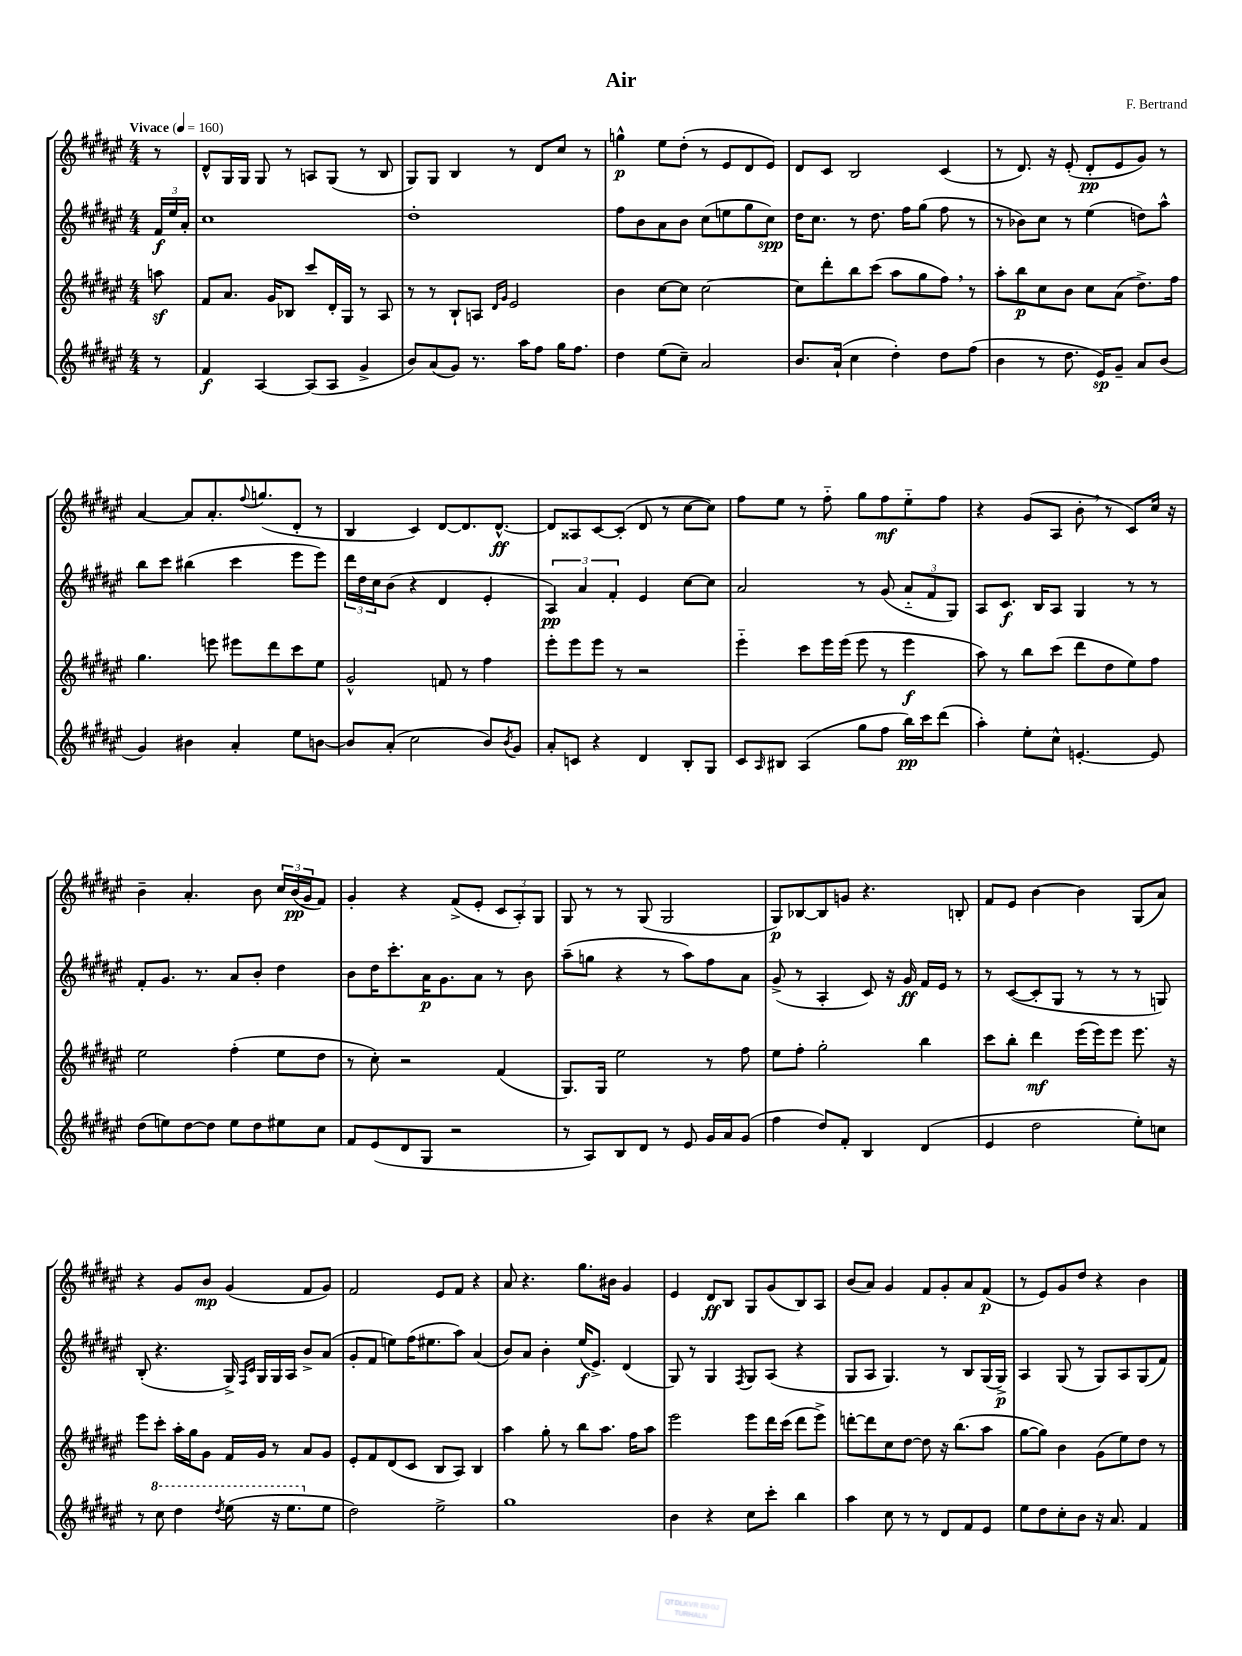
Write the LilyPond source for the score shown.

\header { title = "Air" composer = "F. Bertrand" }
<<
\new StaffGroup <<
\new Staff = "s0" {
    \clef treble \key fis \major \numericTimeSignature \time 4/4 \partial 8 \tempo "Vivace" 4 = 160
    r8 |
    dis'8-^ gis16 gis16 gis8 r8 a8 gis8( r8 b8 |
    gis8) gis8 b4 r8 dis'8 cis''8 r8 |
    g''4-^\p eis''8 dis''8-.( r8 eis'8 dis'8 eis'8) |
    dis'8 cis'8 b2 cis'4( |
    r8 dis'8.) r16 eis'8-.( dis'8-.\pp eis'8 gis'8) r8 |
    ais'4~ ais'8 ais'8.-. \appoggiatura { fis''8 } g''8.( dis'8-. r8 |
    b4 cis'4) dis'8~ dis'8. dis'8.~-^\ff |
    dis'8 aisis8 cis'8~ cis'8-.( dis'8 r8 cis''8~ cis''8) |
    fis''8 eis''8 r8 fis''8-_ gis''8 fis''8\mf eis''8-_ fis''8 |
    r4 gis'8( ais8 b'8-. \breathe r8 cis'8) cis''16 r16 |
    b'4-- ais'4.-. b'8 \tuplet 3/2 { cis''16 b'16\pp( gis'16 } fis'8) |
    gis'4-. r4 fis'8->( eis'8-. \tuplet 3/2 { cis'8 ais8-.) gis8 } |
    gis8 r8 r8 gis8( gis2 |
    gis8\p) bes8~ bes8 g'8 r4. b8-. |
    fis'8 eis'8 b'4~ b'4 gis8( ais'8) |
    r4 gis'8 b'8\mp gis'4( fis'8 gis'8) |
    fis'2 eis'8 fis'8 r4 |
    ais'8 r4. gis''8. bis'16 gis'4 |
    eis'4 dis'8\ff b8 gis8 gis'8( b8) ais8 |
    b'8( ais'8) gis'4 fis'8 gis'8-. ais'8 fis'8\p( |
    r8 eis'8) gis'8 dis''8 r4 b'4 \bar "|." |
}
\new Staff = "s1" {
    \clef treble \key fis \major \numericTimeSignature \time 4/4 \partial 8
    \tuplet 3/2 { fis'16\f eis''16 ais'16-. } |
    cis''1 |
    dis''1-. |
    fis''8 b'8 ais'8 b'8 cis''8( e''8 gis''8 cis''8\spp) |
    dis''16 cis''8. r8 dis''8. fis''16 gis''8( fis''8 r8 |
    r8 bes'8) cis''8 r8 eis''4( d''8) ais''8-^ |
    b''8 cis'''8 bis''4( cis'''4 eis'''8 eis'''8) |
    \tuplet 3/2 { dis'''16 dis''16 cis''16 } b'8( r4 dis'4 eis'4-. |
    \tuplet 3/2 { ais4\pp) ais'4 fis'4-. } eis'4 cis''8~ cis''8 |
    ais'2 r8 gis'8( \tuplet 3/2 { ais'8-_ fis'8 gis8) } |
    ais8 cis'8.\f b16 ais8 gis4 r8 r8 |
    fis'8-. gis'8. r8. ais'8 b'8-. dis''4 |
    b'8 dis''16 cis'''8.-. ais'16\p gis'8. ais'8 r8 b'8 |
    ais''8--( g''8 r4 r8 ais''8) fis''8 ais'8 |
    gis'8->( r8 ais4-. cis'8) r16 gis'16\ff fis'16 eis'16 r8 |
    r8 cis'8~( cis'8-. gis8 r8 r8 r8 g8) |
    b8-.( r4. gis16->) \grace { fis16 cis'16 } gis16 gis16 ais16 b'8-> ais'8( |
    gis'8-. fis'8 e''8) fis''16( eis''8. ais''8) ais'4( |
    b'8) ais'8 b'4-. eis''16\f( eis'8.->) dis'4( |
    gis8) r8 gis4 \acciaccatura { fis8 } gis8 ais8( r4 |
    gis8 ais8 gis4.) r8 b8 gis16( gis16->\p) |
    ais4 gis8( r8 gis8) ais8 gis8( fis'8) \bar "|." |
}
\new Staff = "s2" {
    \clef treble \key fis \major \numericTimeSignature \time 4/4 \partial 8
    a''8\sf |
    fis'8 ais'8. gis'16 bes8 cis'''8 dis'16-. gis16 r8 ais8 |
    r8 r8 b8-! a8 \grace { dis'16 gis'16 } eis'2 |
    b'4 cis''8~ cis''8 cis''2~ |
    cis''8 dis'''8-. b''8 cis'''8( ais''8 gis''8 fis''8) \breathe r8 |
    ais''8-. b''8\p cis''8 b'8 cis''8 ais'8( dis''8.->) fis''16 |
    gis''4. e'''8 eis'''8 dis'''8 cis'''8 eis''8 |
    gis'2-^ f'8 r8 fis''4 |
    eis'''8-. eis'''8 eis'''8 r8 r2 |
    eis'''4-_ cis'''8 eis'''16 eis'''16( eis'''8 r8 eis'''4\f |
    ais''8) r8 b''8 cis'''8( dis'''8 dis''8 eis''8) fis''8 |
    eis''2 fis''4-.( eis''8 dis''8 |
    r8 cis''8-.) r2 fis'4( |
    gis8.) gis16 eis''2 r8 fis''8 |
    eis''8 fis''8-. gis''2-. b''4 |
    cis'''8 b''8-. dis'''4\mf eis'''16( eis'''16) eis'''8 eis'''8. r16 |
    eis'''8 cis'''8-. ais''16-. gis''16 gis'8 fis'16 gis'16 r8 ais'8 gis'8 |
    eis'8-. fis'8 dis'8( cis'8 b8 ais8) b4 |
    ais''4 gis''8-. r8 b''8 ais''8. fis''16 ais''8 |
    eis'''2 eis'''8 dis'''16 cis'''16( dis'''8 eis'''8->) |
    d'''8~-. d'''8 cis''8 dis''8~ dis''8 r16 b''8.( ais''8 |
    gis''8~ gis''8) b'4 gis'8( eis''8) dis''8 r8 \bar "|." |
}
\new Staff = "s3" {
    \clef treble \key fis \major \numericTimeSignature \time 4/4 \partial 8
    r8 |
    fis'4\f ais4~ ais8( ais8 gis'4-> |
    b'8) ais'8( gis'8) r8. ais''16 fis''8 gis''16 fis''8. |
    dis''4 eis''8( cis''8--) ais'2 |
    b'8. ais'16-!( cis''4 dis''4-.) dis''8 fis''8( |
    b'4 r8 dis''8. eis'16\sp) gis'8-- ais'8 b'8( |
    gis'4) bis'4 ais'4-. eis''8 b'8~ |
    b'8 ais'8-.( cis''2 b'8) \acciaccatura { b'8 } gis'8 |
    ais'8-. c'8 r4 dis'4 b8-. gis8 |
    cis'8 \grace { ais16 } bis8 ais4( gis''8 fis''8 b''16\pp) cis'''16 dis'''8( |
    ais''4-.) eis''8-. cis''8-^ e'4.~-. e'8 |
    dis''8( e''8) dis''8~ dis''8 e''8 dis''8 eis''8 cis''8 |
    fis'8 eis'8( dis'8 gis8 r2 |
    r8 ais8) b8 dis'8 r8 eis'8 gis'16 ais'16 gis'8( |
    fis''4 dis''8) fis'8-. b4 dis'4( |
    eis'4 dis''2 eis''8-.) c''8 |
    r8 \ottava #1 cis'''8 dis'''4 \acciaccatura { dis'''8 } eis'''8( r16 eis'''8. \ottava #0 eis''8 |
    dis''2) eis''2-> |
    gis''1 |
    b'4 r4 cis''8 cis'''8-. b''4 |
    ais''4 cis''8 r8 r8 dis'8 fis'8 eis'8 |
    eis''8 dis''8 cis''8-. b'8 r16 ais'8. fis'4 \bar "|." |
}
>>
>>
\layout { \context { \Score \remove "Bar_number_engraver" } }
